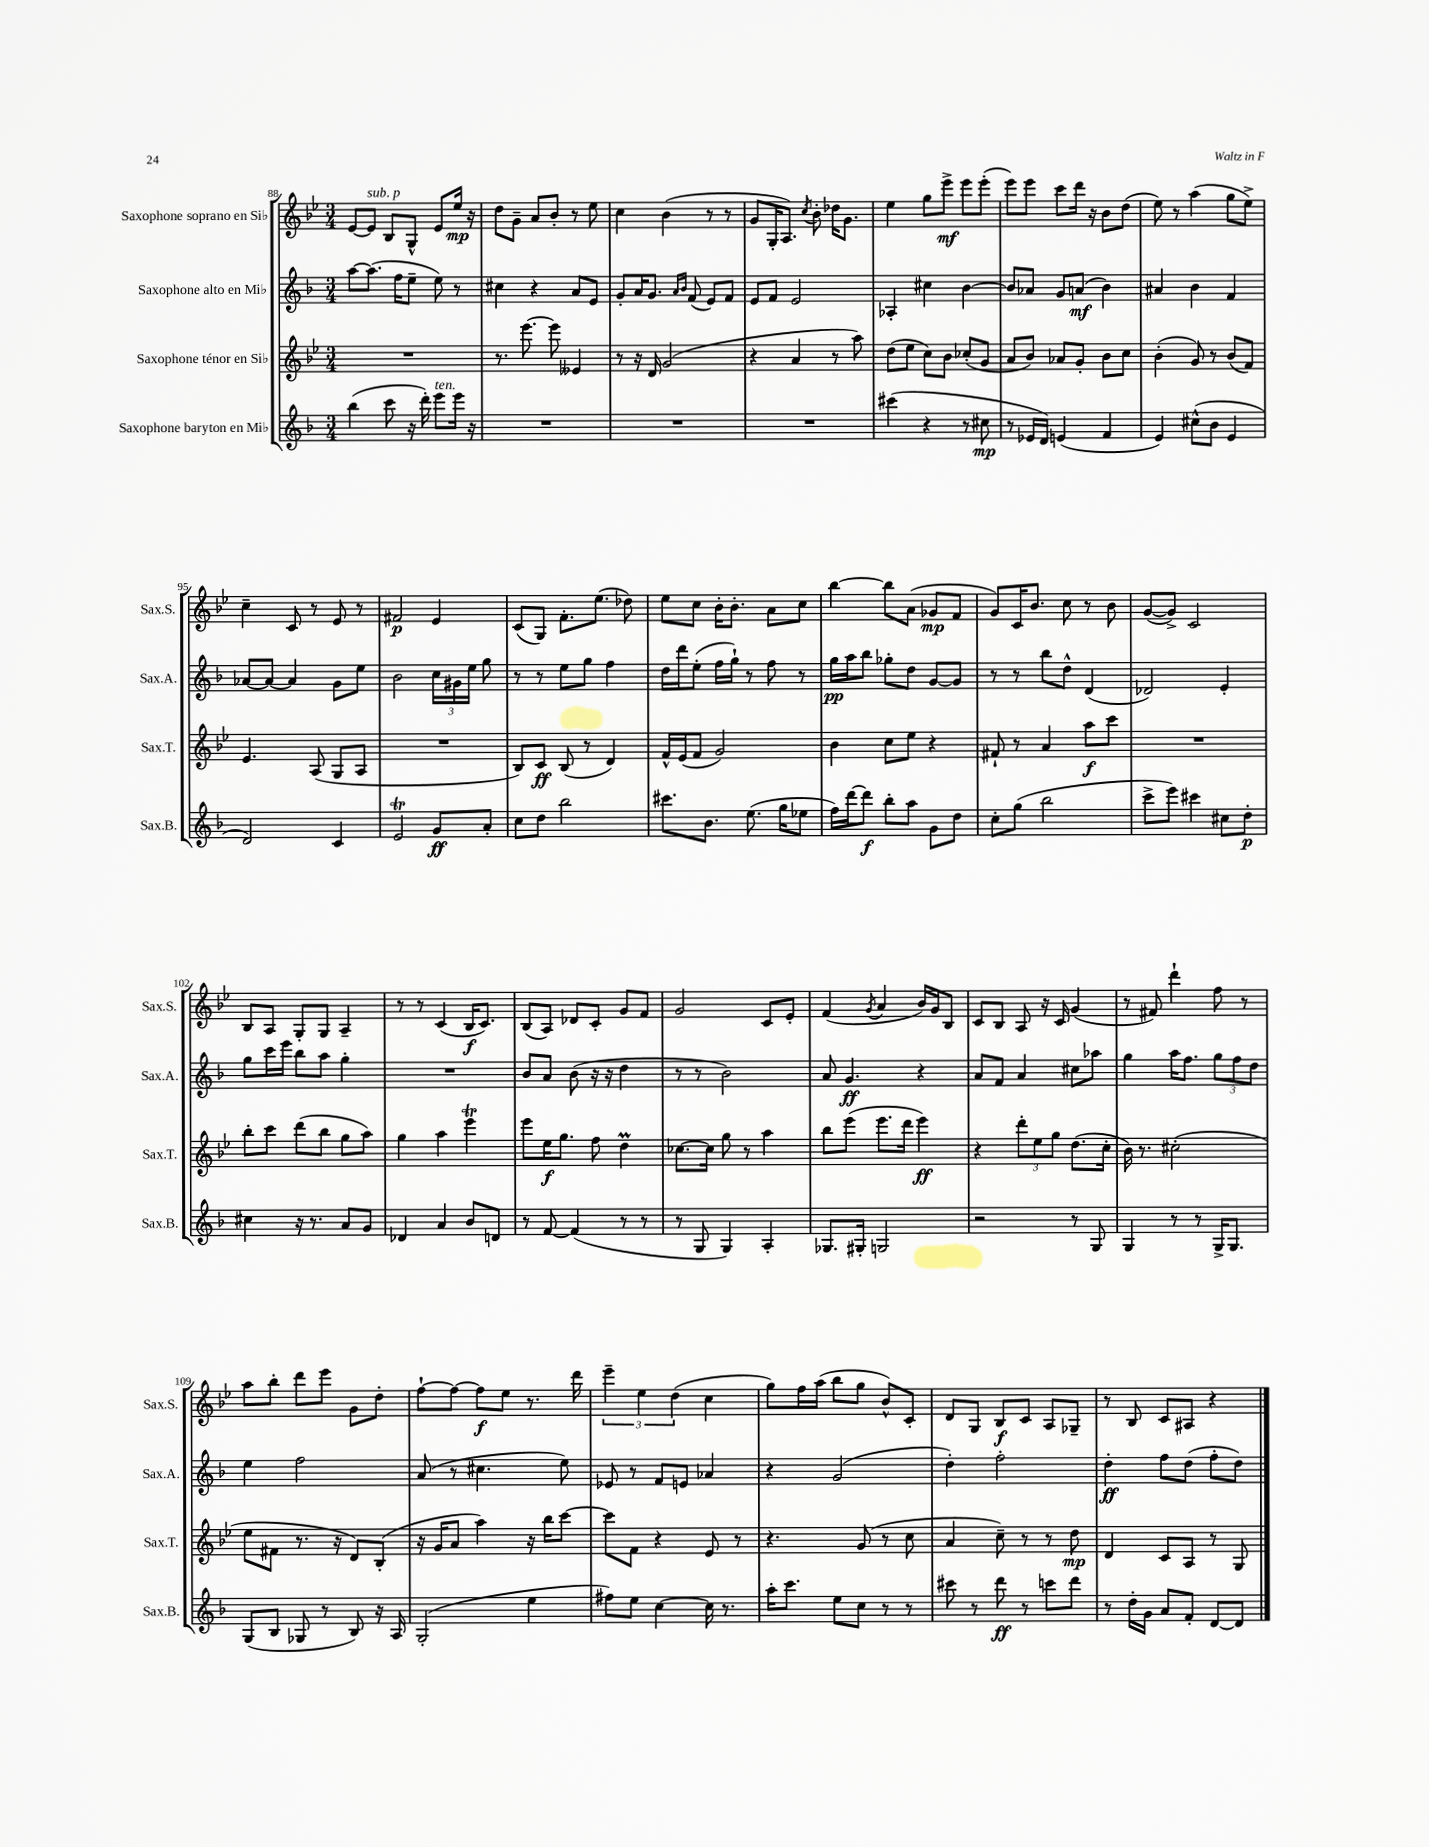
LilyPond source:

<<
\new StaffGroup <<
\new Staff = "s0" \with { instrumentName = "Saxophone soprano en Sib" shortInstrumentName = "Sax.S." } {
    \clef treble \key bes \major \numericTimeSignature \time 3/4
    \autoBeamOff ees'8[~ ees'8]^\markup { \italic "sub. p" } bes8[ g8]-^ ees'8[ ees''16]\mp r16 |
    d''8[ g'8]-- a'8[ bes'8]-. r8 ees''8 |
    c''4 bes'4( r8 r8 |
    g'8[ g16-. a8.]) \acciaccatura { c''8 } bes'8-. des''16[ g'8.] |
    ees''4 g''8[ ees'''8]->\mf ees'''8[ ees'''8]-.( |
    ees'''8[) ees'''8] c'''8[ d'''16] r16 bes'8[ d''8]( |
    ees''8) r8 a''4( g''8[ ees''8]->) |
    c''4-- c'8 r8 ees'8 r8 |
    fis'2\p ees'4 |
    c'8[( g8]) f'8.[-. ees''8.]( des''8) |
    ees''8[ c''8] bes'16[-. bes'8.]-. a'8[ c''8] |
    bes''4~ bes''8[ a'8]( ges'8[\mp f'8] |
    g'8[) c'16 bes'8.] c''8 r8 bes'8 |
    g'8[~( g'8]->) c'2 |
    bes8[ a8] g8[-. g8] a4-- |
    r8 r8 c'4( bes16[\f c'8.]) |
    bes8[( a8]) des'8[ c'8]-. g'8[ f'8] |
    g'2 c'8[ ees'8]-. |
    f'4( \acciaccatura { g'8 } a'4 bes'16[) g'16 bes8] |
    c'8[ bes8] a8 r16 c'16 g'4( |
    r8 fis'8) d'''4-! f''8 r8 |
    a''8[ bes''8]-. d'''8[ ees'''8] g'8[ d''8]-. |
    f''8[~-! f''8]~ f''8[\f ees''8] r8. d'''16 |
    \tuplet 3/2 { ees'''4-- ees''4 d''4( } c''4 |
    g''8[) f''16 a''16]( bes''8[ g''8] bes'8[-^) c'8]-. |
    d'8[ g8] bes8[\f c'8] a8[ ges8]-- |
    r8 bes8 c'8[ ais8] r4 \bar "|." |
}
\new Staff = "s1" \with { instrumentName = "Saxophone alto en Mib" shortInstrumentName = "Sax.A." } {
    \clef treble \key f \major \numericTimeSignature \time 3/4
    \autoBeamOff a''8[~ a''8.]( f''16[ e''8]-- e''8) r8 |
    cis''4 r4 a'8[ e'8] |
    g'8[-. a'16 g'8.] \grace { a'16[ bes'16] } f'8( e'8[) f'8] |
    e'8[ f'8] e'2 |
    aes4-. cis''4 bes'4~ |
    bes'8[ aes'8] g'8[ a'8]\mf( bes'4) |
    ais'4 bes'4 f'4 |
    aes'8[~ aes'8]~ aes'4 g'8[ e''8] |
    bes'2 \tuplet 3/2 { c''16[ gis'16 e''16] } g''8 |
    r8 r8 e''8[ g''8] f''4 |
    d''16[ d'''16 e''8]-.( f''16[ g''16]-!) r8 f''8 r8 |
    g''16[\pp a''16 bes''8] ges''8[-. d''8] g'8[~ g'8] |
    r8 r8 bes''8[ d''8]-^ d'4( |
    des'2) e'4-. |
    g''8[ c'''16 e'''16] bes''8[ a''8] g''4-. |
    R2. |
    bes'8[ a'8] bes'8( r16 r16 d''4 |
    r8 r8 bes'2) |
    a'8 g'4.\ff r4 |
    a'8[ f'8] a'4 cis''8[ aes''8] |
    g''4 a''16[ f''8.] \tuplet 3/2 { g''8[ f''8 d''8] } |
    e''4 f''2 |
    a'8( r8 cis''4. e''8) |
    ees'8 r8 f'8[ e'8] aes'4 |
    r4 g'2( |
    d''4-.) f''2-. |
    d''4-.\ff f''8[ d''8]( f''8[-. d''8]) \bar "|." |
}
\new Staff = "s2" \with { instrumentName = "Saxophone ténor en Sib" shortInstrumentName = "Sax.T." } {
    \clef treble \key bes \major \numericTimeSignature \time 3/4
    \autoBeamOff R2. |
    r8. ees'''8.~ ees'''8 eeses'4 |
    r8 r16 d'16 g'2( |
    r4 a'4 r8 a''8) |
    d''8[( ees''8] c''8[) bes'8] ces''8[-.( g'8] |
    a'8[ bes'8]) aes'8[ g'8]-. bes'8[ c''8] |
    bes'4-.( g'8) r8 bes'8[( f'8]) |
    ees'4. a8( g8[ a8] |
    R2. |
    bes8[) c'8]\ff bes8( r8 d'4) |
    f'16[-^ ees'16( f'8] g'2) |
    bes'4 c''8[ ees''8] r4 |
    fis'8-! r8 a'4 a''8[\f c'''8] |
    R2. |
    bes''8[-. c'''8] d'''8[( bes''8] g''8[ a''8]) |
    g''4 a''4 ees'''4\trill |
    ees'''8[ ees''16\f g''8.] f''8 d''4\prall |
    ces''8.[~ ces''16] g''8 r8 a''4 |
    bes''8[ ees'''8]( ees'''8.[ d'''16] ees'''4\ff) |
    r4 \tuplet 3/2 { d'''8[-. ees''8 g''8] } d''8.[( c''16]-. |
    bes'16) r8. cis''2-.( |
    ees''8[ fis'8] r8. r16 d'8[) bes8]-.( |
    r16 g'16[ a'8] a''4) r16 bes''16[ c'''8]~ |
    c'''8[ f'8] r4 ees'8 r8 |
    r4. g'8( r8 c''8 |
    a'4 c''8--) r8 r8 d''8\mp |
    d'4 c'8[ a8] r8 g8 \bar "|." |
}
\new Staff = "s3" \with { instrumentName = "Saxophone baryton en Mib" shortInstrumentName = "Sax.B." } {
    \clef treble \key f \major \numericTimeSignature \time 3/4
    \autoBeamOff bes''4( c'''8 r16 d'''16-.) e'''8[^\markup { \italic "ten." } e'''16] r16 |
    R2. |
    R2. |
    R2. |
    cis'''4( r4 r8 cis''8\mp |
    r8 ees'16[ d'16]) e'4( f'4 |
    e'4) cis''8[-^( bes'8] e'4 |
    d'2) c'4 |
    e'2\trill g'8[\ff a'8]-. |
    c''8[ d''8] bes''2 |
    cis'''8.[ bes'8.] e''8.( g''16[ ees''8] |
    f''16[) d'''16~ d'''8]\f bes''8[-. a''8] g'8[ d''8] |
    c''8[-. g''8]( bes''2 |
    c'''8[-> e'''8]) cis'''4 cis''8[ d''8]-.\p |
    cis''4 r16 r8. a'8[ g'8] |
    des'4 a'4 bes'8[ d'8] |
    r8 f'8~ f'4( r8 r8 |
    r8 g8 g4) a4-. |
    ges8.[ gis16]-. g2 |
    r2 r8 g8 |
    g4 r8 r8 g16[-> g8.] |
    g8[( bes8] ges8 r8 bes8) r16 a16 |
    g2-.( e''4 |
    fis''8[) e''8] c''4~ c''16 r8. |
    a''16[-. c'''8.] e''8[ c''8] r8 r8 |
    cis'''8 r8 d'''8\ff r8 c'''8[ d'''8] |
    r8 d''16[-. g'16] a'8[ f'8]-. d'8[~ d'8] \bar "|." |
}
>>
>>
\layout { \context { \Score currentBarNumber = #88 } }
